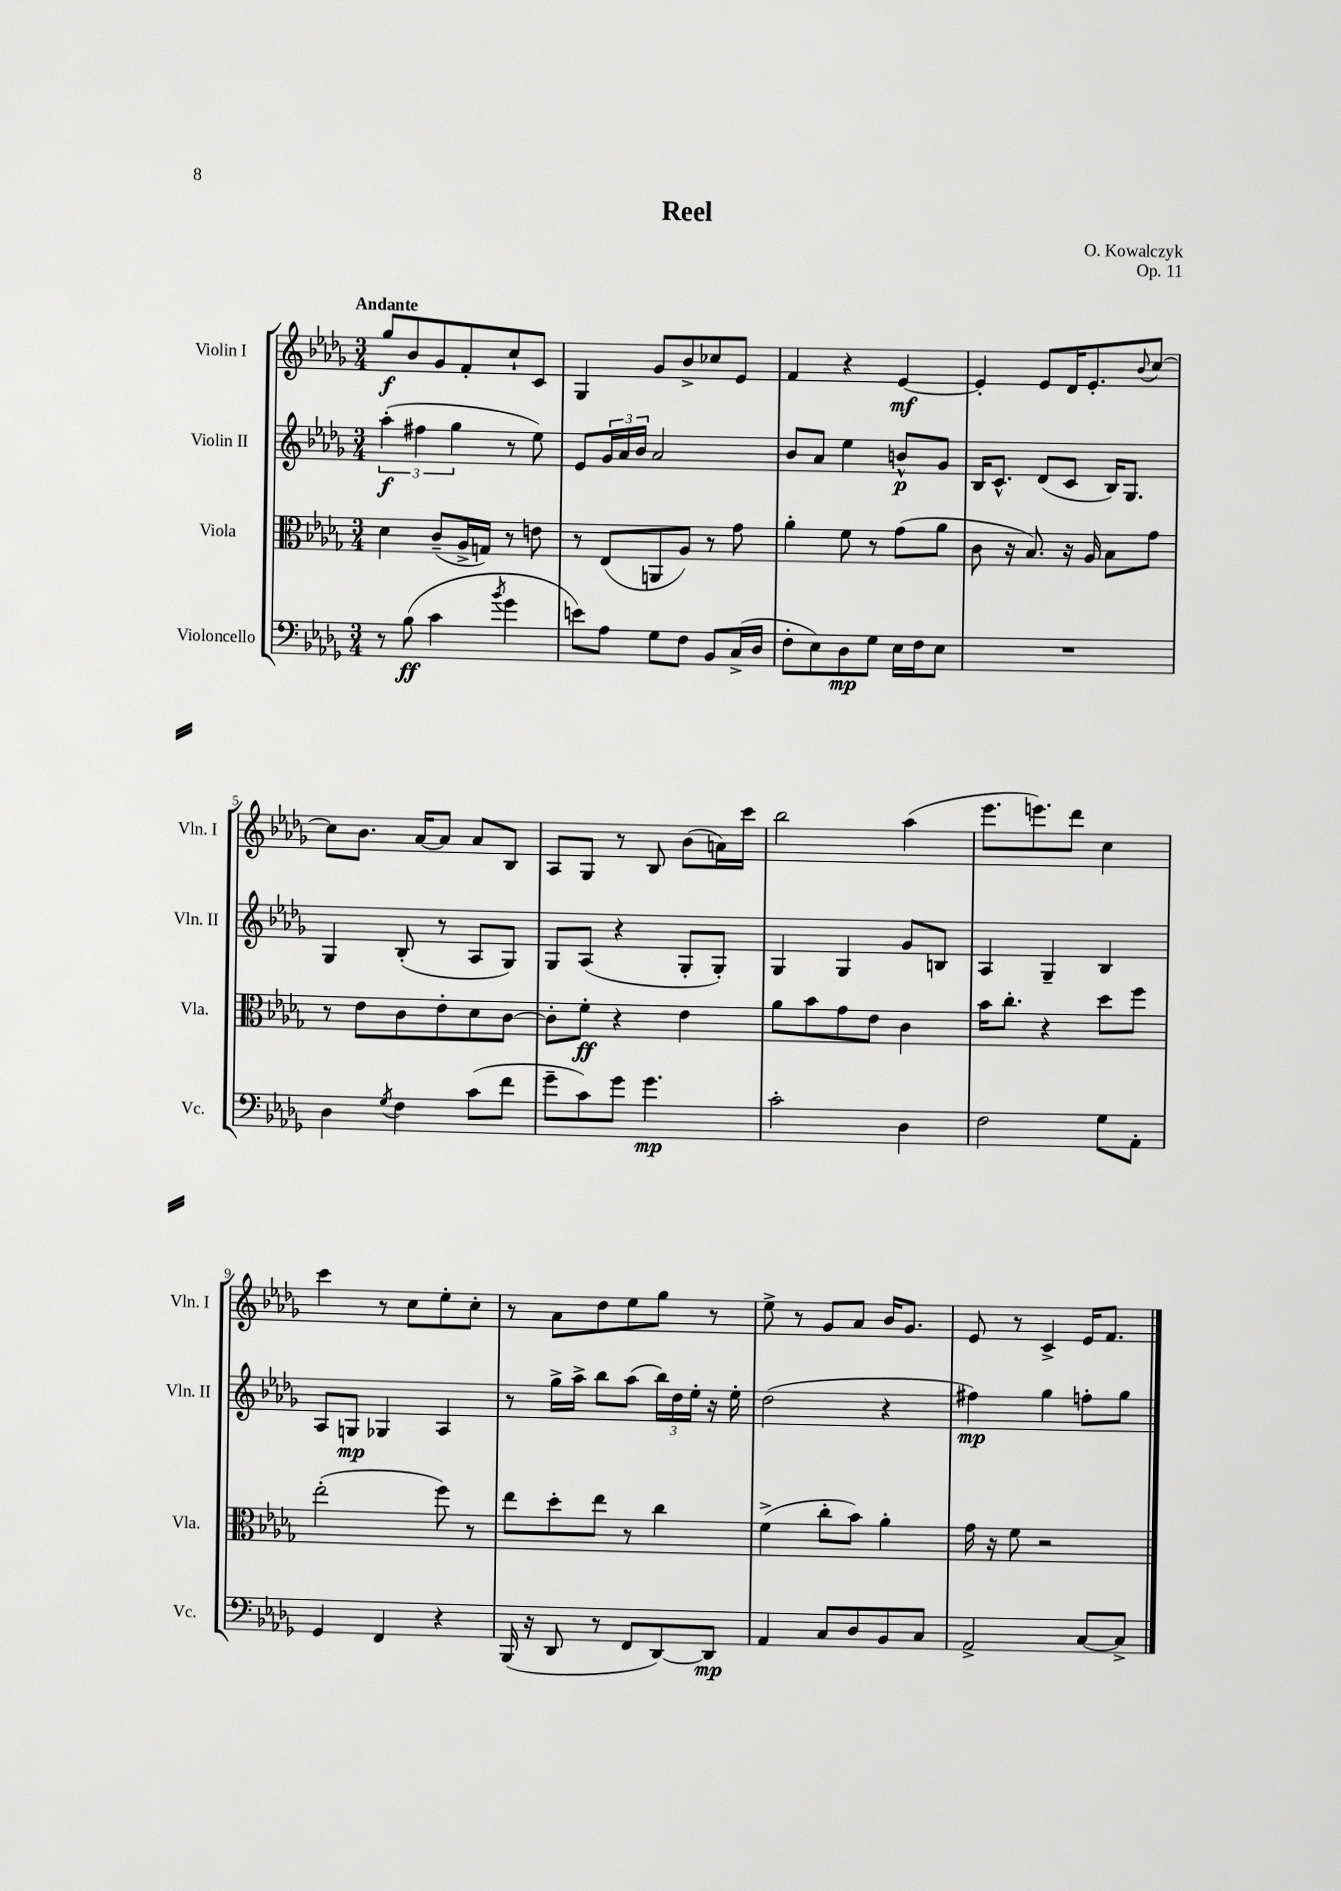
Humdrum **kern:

**kern	**kern	**kern	**kern
*staff4	*staff3	*staff2	*staff1
*clefF4	*clefC3	*clefG2	*clefG2
*k[b-e-a-d-g-]	*k[b-e-a-d-g-]	*k[b-e-a-d-g-]	*k[b-e-a-d-g-]
*M3/4	*M3/4	*M3/4	*M3/4
8r	4d-	(6aa-'	8gg-
(8B-	.	.	8b-
.	.	6ff#	.
4c	(8c~	.	8g-
.	.	6gg-	.
.	16A-^	.	8f'
.	16G)	.	.
8qb-	.	.	.
4g-	8r	8r	8cc`
.	8e	8ee-)	8c
=	=	=	=
8e)	8r	8e-	4G-
8A-	(8E-	24g-	.
.	.	24a-	.
.	.	24b-	.
8G-	8AA	2a-	8g-
8F	8A-)	.	8b-^
8BB-	8r	.	8cc-
(16C^	8g-	.	8e-
16D-	.	.	.
=	=	=	=
8F'	4a-'	8b-	4f
8E-)	.	8a-	.
8D-	8f	4ee-	4r
8G-	8r	.	.
16E-	(8g-	8b^^	[4e-
16F	.	.	.
8E-	8a-	8g-	.
=	=	=	=
2.r	8c	16B-	4e-']
.	.	8.c^^	.
.	16r	.	.
.	8.B-)	.	.
.	.	(8d-	8e-
.	16r	8c	16d-
.	16A-	.	8.e-'
.	8B-	16B-)	.
.	.	8.G-	.
.	.	.	8qqb-
.	8g-	.	[8cc
=	=	=	=
4D-	8r	4G-	8cc]
.	8e-	.	8.b-
8qG-	.	.	.
4F	8c	(8B-'	.
.	.	.	[16a-
.	8e-'	8r	8a-]
(8c	8d-	8A-	8a-
8f	[8c	8G-)	8B-
=	=	=	=
8g-~	8c']	8G-	8A-
8c)	8f'	(8A-	8G-
8g-	4r	4r	8r
4.g-	.	.	8B-
.	4e-	8G-'	(8b-
.	.	8G-')	16a)
.	.	.	16ccc
=	=	=	=
2c'	8a-	4G-	2bb-
.	8b-	.	.
.	8g-	4G-	.
.	8e-	.	.
4D-	4c	8g-	(4aa-
.	.	8B	.
=	=	=	=
2F	16b-	4A-	8.eee-
.	8.cc'	.	.
.	.	.	8.eee)
.	4r	4G-~	.
.	.	.	8ddd-
8G-	8dd-	4B-	4cc
8AA-'	8ff	.	.
=	=	=	=
4GG-	(2ee-'	8A-	4ccc
.	.	8G	.
4FF	.	4G-	8r
.	.	.	8cc
4r	8ff)	4A-	8ee-'
.	8r	.	8cc'
=	=	=	=
(16BBB-	8ee-	8r	8r
16r	.	.	.
8DD-	8dd-'	16gg-^	8a-
.	.	16aa-^	.
8r	8ee-	8bb-	8dd-
8FF	8r	(8aa-	8ee-
[8DD-)	4cc	24bb-)	8gg-
.	.	24dd-	.
.	.	24ee-'	.
8DD-]	.	16r	8r
.	.	16ee-'	.
=	=	=	=
4AA-	(4f^	(2dd-	8ee-^
.	.	.	8r
8C	8cc'	.	8g-
8D-	8b-)	.	8a-
8BB-	4a-'	4r	16b-
.	.	.	8.g-
8C	.	.	.
=	=	=	=
2AA-^	16g-	4ff#)	8e-
.	16r	.	.
.	8f	.	8r
.	2r	4gg-	4c^
[8C	.	8ff'	16e-
.	.	.	8.f
8C^]	.	8gg-	.
==	==	==	==
*-	*-	*-	*-
